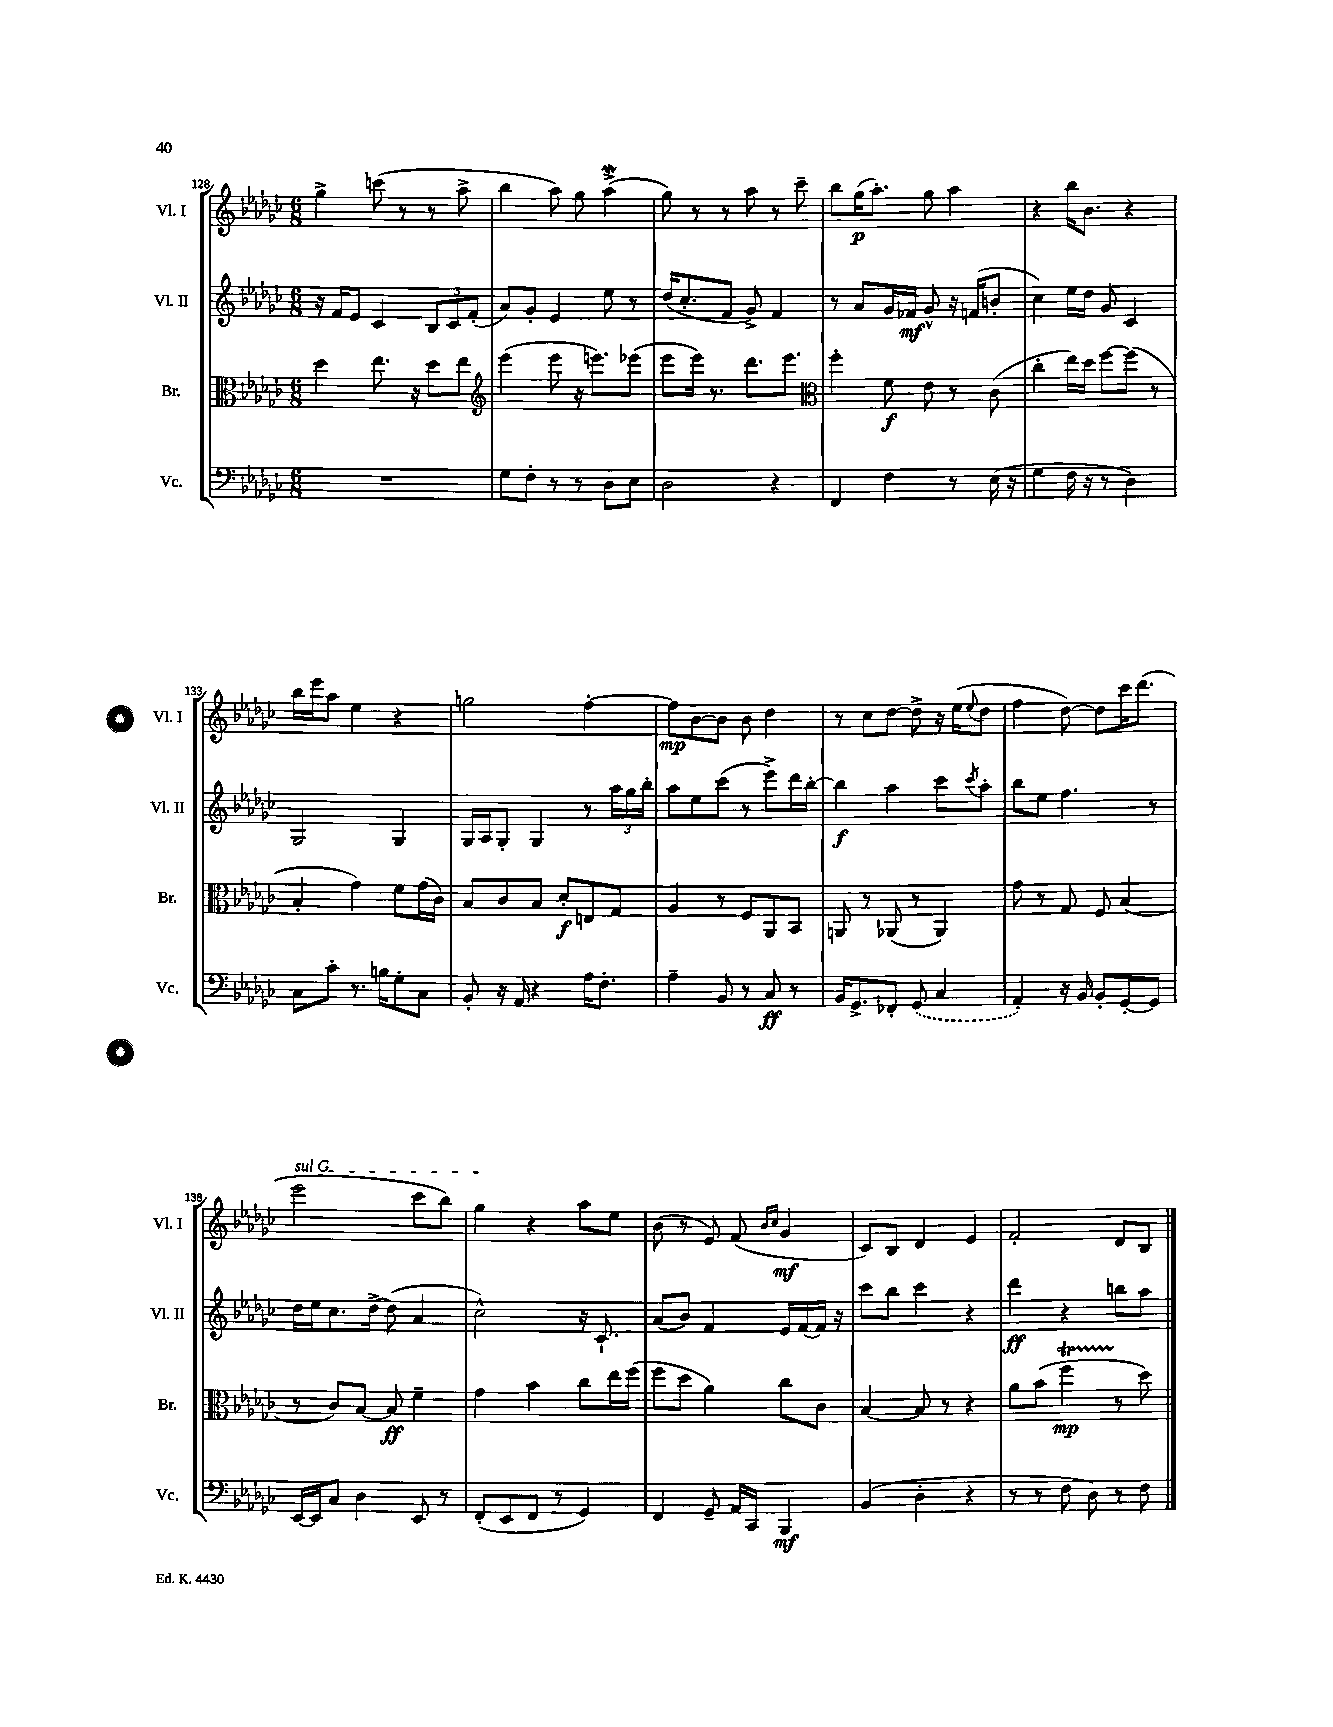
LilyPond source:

<<
\new StaffGroup <<
\new Staff = "s0" \with { instrumentName = "Vl. I" shortInstrumentName = "Vl. I" } {
    \clef treble \key ges \major \numericTimeSignature \time 6/8
    ges''4-> c'''8( r8 r8 aes''8-> |
    bes''4 aes''8) ges''8 aes''4->\mordent( |
    ges''8) r8 r8 aes''8 r8 ces'''8-- |
    bes''8 ges''16\p( aes''8.-.) ges''8 aes''4 |
    r4 bes''16 bes'8. r4 |
    bes''16 ees'''16 aes''8 ees''4 r4 |
    g''2 f''4~-. |
    f''8\mp bes'8~ bes'8 bes'8 des''4 |
    r8 ces''8 des''8~ des''8-> r16 ees''16( \appoggiatura { ees''8 } des''8 |
    f''4 des''8~) des''8 ces'''16 des'''8.( |
    \once \override TextSpanner.bound-details.left.text = \markup { \italic "sul G" } ees'''2\startTextSpan ces'''8 bes''8) |
    ges''4\stopTextSpan r4 aes''8 ees''8 |
    bes'8( r8 ees'8) f'8( \grace { bes'16 ces''16 } ges'4\mf |
    ces'8) bes8 des'4 ees'4 |
    f'2-. des'8 bes8 \bar "|." |
}
\new Staff = "s1" \with { instrumentName = "Vl. II" shortInstrumentName = "Vl. II" } {
    \clef treble \key ges \major \numericTimeSignature \time 6/8
    r16 f'16 ees'8 ces'4 \tuplet 3/2 { bes8 ces'8 f'8-.( } |
    aes'8) ges'8-. ees'4 ees''8 r8 |
    des''16( ces''8.-. f'8 ges'8->) f'4 |
    r8 aes'8 ges'16 fes'16\mf ges'8-^ r16 f'16( b'8-. |
    ces''4) ees''16 des''16 ges'8 ces'4 |
    ges2 ges4 |
    ges16 aes16 ges8-. ges4 r8 \tuplet 3/2 { aes''16 ges''16 bes''16-. } |
    aes''8 ees''8 ces'''8( r8 ees'''8->) des'''16 bes''16~-. |
    bes''4\f aes''4 ces'''8 \acciaccatura { ces'''8 } aes''8-. |
    bes''8 ees''8 f''4. r8 |
    des''16 ees''16 ces''8. des''16~-> des''8( aes'4 |
    ces''2-^) r16 ces'8.-! |
    aes'8( bes'8) f'4 ees'16 f'16~ f'16 r16 |
    ces'''8 bes''8 ces'''4 r4 |
    des'''4\ff r4 b''8 aes''8 \bar "|." |
}
\new Staff = "s2" \with { instrumentName = "Br." shortInstrumentName = "Br." } {
    \clef alto \key ges \major \numericTimeSignature \time 6/8
    des''4 ees''8. r16 des''8 ees''8 |
    \clef treble ees'''4( ees'''8 r16 e'''8.) ees'''8( |
    ees'''8 ees'''16) r8. des'''8. ees'''8. |
    \clef alto f''4-. f'8\f ees'8 r8 ces'8( |
    ces''4-. ees''16) des''16 f''8~ f''8( r8 |
    bes4-. ges'4) f'8 ges'16( ces'16) |
    bes8 ces'8 bes8 des'8-.\f e8 ges8 |
    aes4 r8 f8 aes,8 bes,8 |
    a,8 r8 aes,8( r8 aes,4) |
    ges'8 r8 ges8 f8 bes4( |
    r8 ces'8) bes8~ bes8\ff f'4-- |
    ges'4 bes'4 ces''8 ees''16 f''16( |
    f''8 des''8 aes'4) ces''8 ces'8 |
    bes4~ bes8 r8 r4 |
    aes'8 bes'8( f''4\startTrillSpan\mp r8\stopTrillSpan des''8) \bar "|." |
}
\new Staff = "s3" \with { instrumentName = "Vc." shortInstrumentName = "Vc." } {
    \clef bass \key ges \major \numericTimeSignature \time 6/8
    R2. |
    ges8 f8-. r8 r8 des8 ees8 |
    des2 r4 |
    f,4 f4 r8 ees16( r16 |
    ges4 f16 r16 r8 des4) |
    ces8 ces'8-. r8. b16 ges8-. ces8 |
    bes,8-. r16 aes,16 r4 aes16 f8.-. |
    aes4-- bes,8 r8 ces8\ff r8 |
    bes,16 ges,8.-> fes,8-. \once \slurDashed ges,8( ces4 |
    aes,4-.) r16 bes,16 bes,8-. ges,8~-. ges,8 |
    ees,16~ ees,16 ces8 des4 ees,8 r8 |
    f,8-.( ees,8 f,8 r8 ges,4) |
    f,4 ges,8-- aes,16 ces,16 bes,,4\mf |
    bes,4( des4-. r4 |
    r8 r8 f8 des8) r8 f8 \bar "|." |
}
>>
>>
\layout { \context { \Score currentBarNumber = #128 } }
